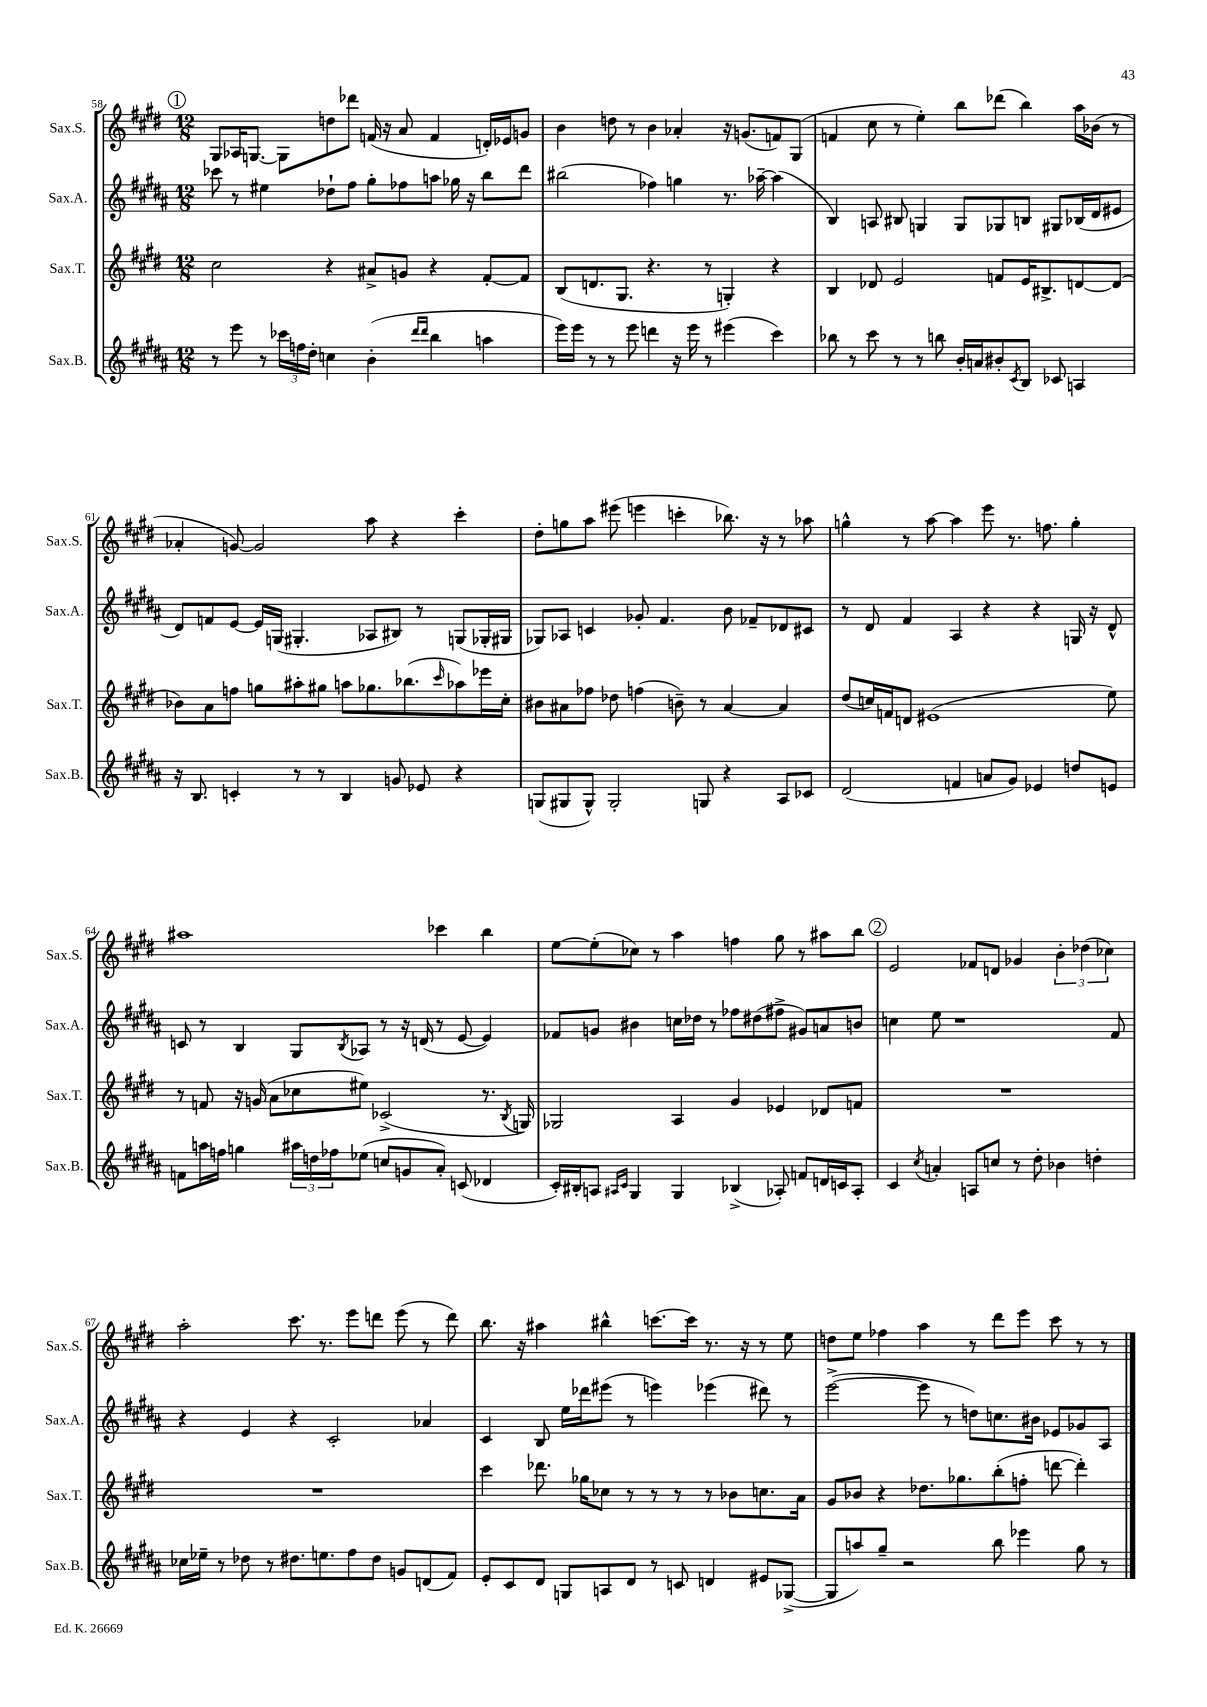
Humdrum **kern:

**kern	**kern	**kern	**kern
*staff4	*staff3	*staff2	*staff1
*clefG2	*clefG2	*clefG2	*clefG2
*k[f#c#g#d#a#]	*k[f#c#g#d#]	*k[f#c#g#d#a#]	*k[f#c#g#d#]
*M12/8	*M12/8	*M12/8	*M12/8
8r	2cc#	8ccc-	8G#
8eee	.	8r	16A-
.	.	.	[8.G
8r	.	4ee#	.
24ccc-	.	.	8G]
24ff	.	.	.
24dd#'	.	.	.
4cc	4r	8dd-`	8dd
.	.	8ff#	8ddd-
(4b'	8a#^	8gg#'	(16f
.	.	.	16r
.	8g	8ff-	8a
16qqddd#	.	.	.
16qqddd#	.	.	.
4bb	4r	8aa	4f
.	.	16gg-	.
.	.	16r	.
4aa	[8f#'	8bb	16d')
.	.	.	16e-
.	8f#]	8ddd#	8g
=	=	=	=
16eee)	(8B	(2bb#	4b
16eee	.	.	.
8r	8.d	.	.
8r	.	.	8dd
.	8.G#	.	.
8eee	.	.	8r
4ddd	4.r	4ff-)	4b
16r	.	4gg	4a-'
16eee	.	.	.
8r	8r	.	.
(4eee#	4G')	8.r	16r
.	.	.	(8.g
.	.	[16aa-~	.
4ccc#)	4r	(4aa-]	8f)
.	.	.	(8G#
=	=	=	=
8bb-	4B	4B)	4f
8r	.	.	.
8ccc#	8d-	8A	8cc#
8r	2e	8B#	8r
8r	.	4G	4ee')
8bb	.	.	.
16b'	.	8G	8bb
16a	.	.	.
8b#'	8f	8G-	(8ddd-
8qc#	.	.	.
8B	16e	8B	4bb)
.	8.B#^	.	.
8c-	.	8G#	.
4A	[8d	(16B-	16aa
.	.	16d#	(16b-
.	(8d]	8e#	8r
=	=	=	=
16r	8b-)	8d#)	4a-'
8.B	.	.	.
.	8a	8f	.
4c'	8ff	[8e	[8g)
.	8gg	16e]	2g]
.	.	(16G	.
8r	8aa#'	4.G#'	.
8r	8gg#	.	.
4B	8aa	.	.
.	8.gg-	8A-	8aa
8g	.	8B#)	4r
.	(8.bb-	.	.
8e-	.	8r	.
.	16qqccc#	.	.
4r	8aa-)	(8G	4ccc#'
.	16eee-	16G-'	.
.	16cc#'	16G#	.
=	=	=	=
(8G	8b#	8G-)	8dd#'
8G#	8a#	8A-	8gg
8G#^^)	8ff-	4c	8aa
2G#'	8dd-	.	(8eee#
.	(4ff	8g-'	4eee
.	.	4.f#	.
.	8b~)	.	4ccc'
8G	8r	.	.
4r	[4a#	8b	8.bb-)
.	.	8f-~	.
.	.	.	16r
8A#	4a#]	8d-	8r
8c-	.	8c#	8aa-
=	=	=	=
(2d#	(8dd#	8r	4gg^^
.	16cc)	8d#	.
.	16f	.	.
.	8d	4f#	8r
.	(1e#	.	[8aa
4f	.	4A#	4aa]
8a	.	4r	8eee
8g#)	.	.	8.r
4e-	.	4r	.
.	.	.	8.ff
8dd	.	16G	4gg'
.	.	16r	.
8e	8ee)	8d#^^	.
=	=	=	=
8f	8r	8c	1aa#
16aa	8f	8r	.
16ff	.	.	.
4gg	16r	4B	.
.	(16g	.	.
.	8a	.	.
24aa#	8cc-	8G#	.
24dd	.	.	.
24ff-	.	.	.
.	.	8qB	.
(8ee-	8ee#)	8A-	.
8cc	(2c-^	8r	.
8g	.	16r	.
.	.	(16d	.
8a#')	.	8r	4ccc-
(8c	.	[8e	.
4d-	8.r	4e])	4bb
.	8qB	.	.
.	16G)	.	.
=	=	=	=
16c#')	2G-	8f-	[8ee
16B#'	.	.	.
8A	.	8g	(8ee']
16qqA#	.	.	.
16qqc#	.	.	.
4G#	.	4b#	8cc-)
.	.	.	8r
4G#	4A	16cc	4aa
.	.	16dd-	.
.	.	8r	.
(4B-^	4g#	8ff-	4ff
.	.	(8dd#	.
8A-')	4e-	8ff#^	8gg#
8f	.	8g#)	8r
16d	8d-	8a	8aa#
16c	.	.	.
8A-'	8f	8b	8bb
=	=	=	=
4c#	1.r	4cc	2e
8qcc#	.	.	.
4a'	.	8ee	.
.	.	1r	.
8A	.	.	8f-
8cc	.	.	8d
8r	.	.	4g-
8dd#'	.	.	.
4b-	.	.	6b'
.	.	.	(6dd-
4dd'	.	.	.
.	.	.	6cc-)
.	.	8f#	.
=	=	=	=
16cc-	1.r	4r	2aa'
16ee-~	.	.	.
8r	.	.	.
8dd-	.	4e	.
8r	.	.	.
8.dd#	.	4r	8.ccc#
8.ee	.	.	8.r
.	.	2c#'	.
8ff#	.	.	8eee
8dd#	.	.	8ddd
8g	.	.	(8eee
(8d	.	4a-	8r
8f#)	.	.	8ddd)
=	=	=	=
8e'	4ccc#	4c#	8.bb
8c#	.	.	.
.	.	.	16r
8d#	8.ddd-	8B	4aa#
8G	.	16ee	.
.	16gg-	16ddd-	.
8A	8cc-	(8eee#	4bb#^^
8d#	8r	8r	.
8r	8r	4eee)	[8.ccc
8c	8r	.	.
.	.	.	16ccc]
4d	8r	(4eee-	8.r
.	8b-	.	.
.	.	.	16r
8e#	8.cc	8ddd#)	8r
([8G-^	.	8r	8ee
.	16a	.	.
=	=	=	=
8G-]	8g#	([2eee^	8dd
8aa)	8b-	.	8ee
8gg#~	4r	.	4ff-
2r	.	.	.
.	8.dd-	8eee]	4aa
.	.	8r	.
.	8.gg-	.	.
.	.	8dd)	8r
8bb	(8bb'	8.cc	8ddd#
4eee-	8ff'	.	8eee
.	.	16b#	.
.	[8ddd	8e-	8ccc#
8gg#	4ddd'])	8g-	8r
8r	.	8A#	8r
==	==	==	==
*-	*-	*-	*-
